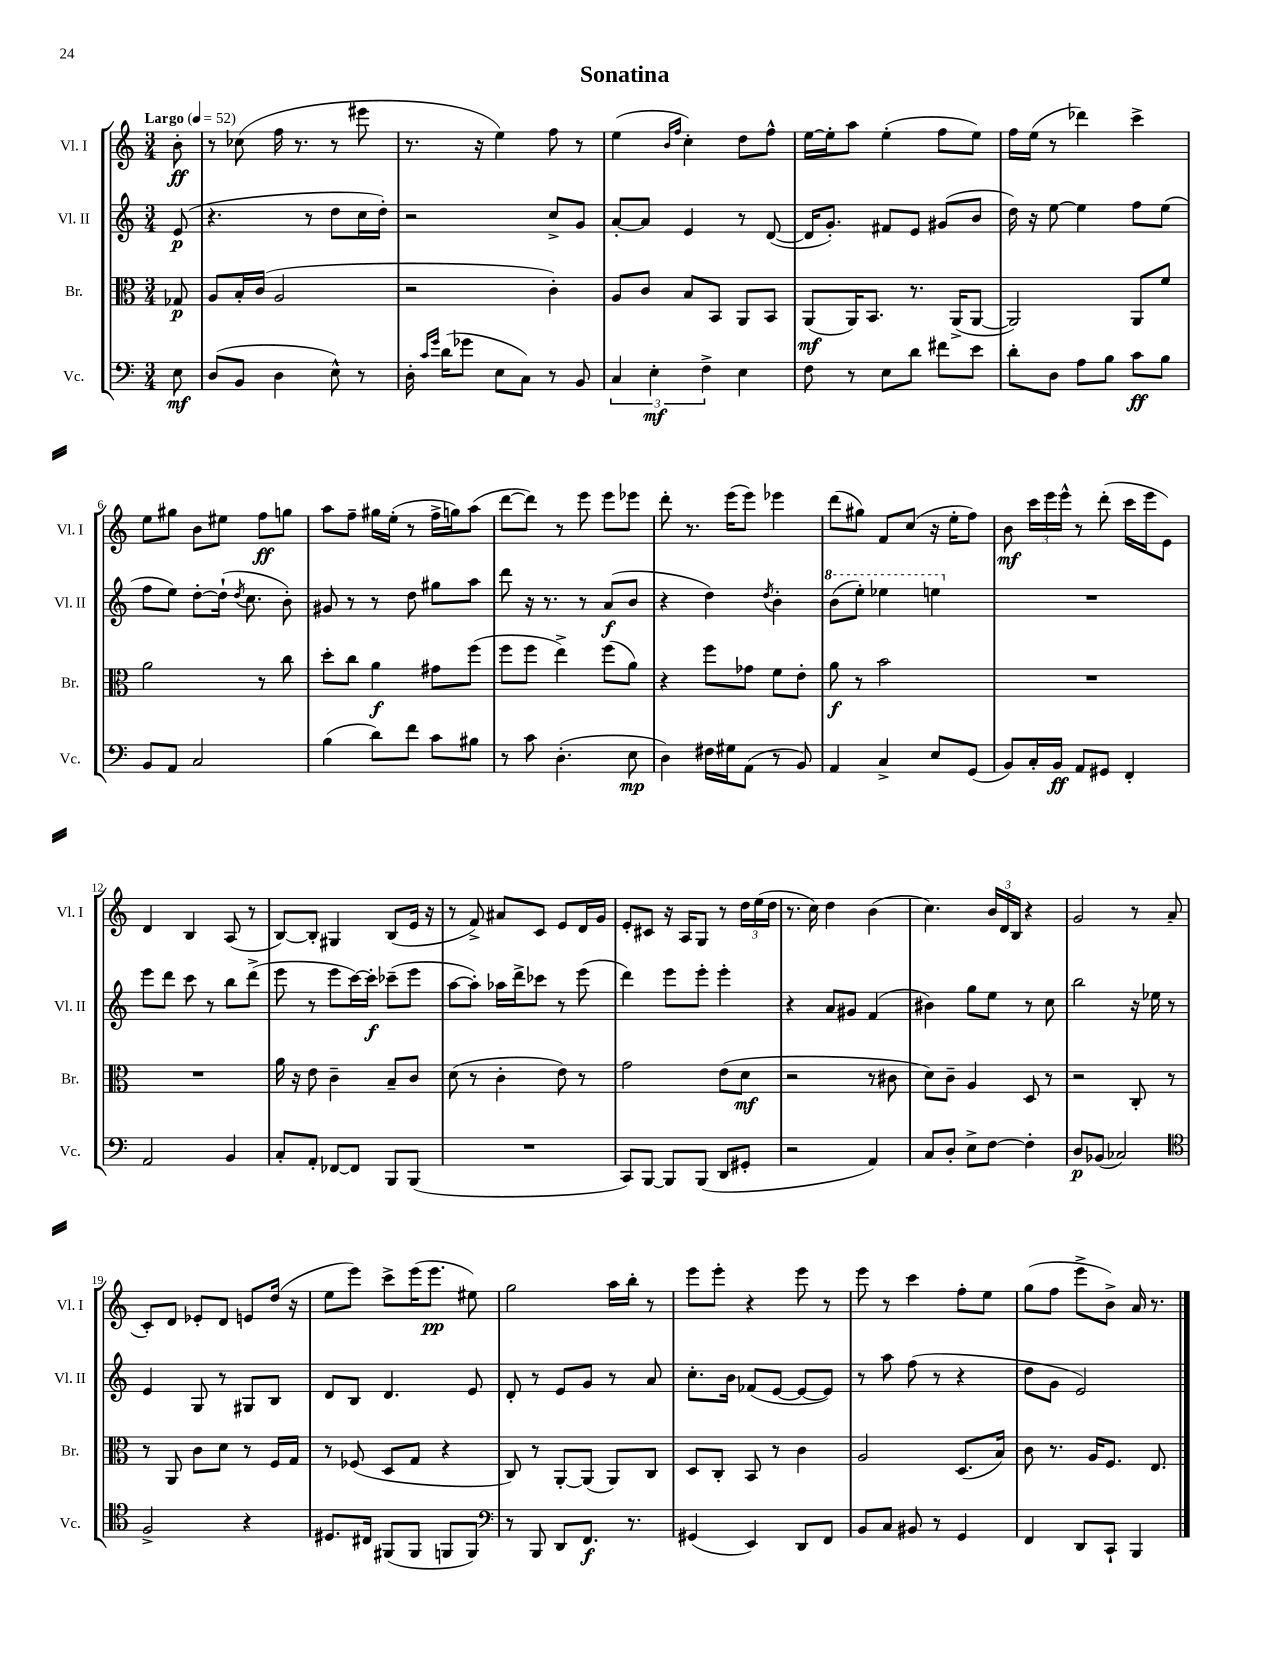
\header { title = "Sonatina" }
<<
\new StaffGroup <<
\new Staff = "s0" \with { instrumentName = "Vl. I" shortInstrumentName = "Vl. I" } {
    \clef treble \key c \major \numericTimeSignature \time 3/4 \partial 8 \tempo "Largo" 4 = 52
    \autoBeamOff b'8-.\ff |
    r8 ces''8( f''16 r8. r8 eis'''8 |
    r8. r16 e''4) f''8 r8 |
    e''4( \grace { b'16[ f''16] } c''4-.) d''8[ f''8]-^ |
    e''16[~ e''16-. a''8] e''4-.( f''8[ e''8]) |
    f''16[ e''16]( r8 des'''4) c'''4-> |
    e''8[ gis''8] b'8[ eis''8] f''8[\ff g''8] |
    a''8[ f''8]-- gis''16[ e''16]-.( r8 f''16[-> g''16) a''8]( |
    d'''8[~ d'''8]) r8 e'''8 e'''8[ ees'''8] |
    d'''8-. r8. e'''16[( e'''8]) ees'''4 |
    d'''8[( gis''8]) f'8[ c''8]( r16 e''16[-. f''8]) |
    b'8\mf \tuplet 3/2 { c'''16[ e'''16 e'''16]-^ } r8 d'''8-.( c'''16[ e'''16 e'8]) |
    d'4 b4 a8( r8 |
    b8[~) b8]-. gis4 b8[( e'16] r16 |
    r8 f'8->) ais'8[ c'8] e'8[ d'16 g'16] |
    e'8[-. cis'8] r16 a16[ g8] r8 \tuplet 3/2 { d''16[ e''16( d''16] } |
    r8. c''16) d''4 b'4( |
    c''4.) \tuplet 3/2 { b'16[ d'16 b16] } r4 |
    g'2 r8 a'8( |
    c'8[-.) d'8] ees'8[-. d'8] e'8[ d''16]( r16 |
    e''8[ e'''8]) c'''8[-> e'''16( e'''8.]\pp eis''8) |
    g''2 a''16[ b''16]-. r8 |
    e'''8[ e'''8]-. r4 e'''8 r8 |
    e'''8 r8 c'''4 f''8[-. e''8] |
    g''8[( f''8] e'''8[-> b'8]->) a'16 r8. \bar "|." |
}
\new Staff = "s1" \with { instrumentName = "Vl. II" shortInstrumentName = "Vl. II" } {
    \clef treble \key c \major \numericTimeSignature \time 3/4 \partial 8
    \autoBeamOff e'8\p( |
    r4. r8 d''8[ c''16 d''16]-.) |
    r2 c''8[-> g'8] |
    a'8[~-. a'8] e'4 r8 d'8~( |
    d'16[ g'8.]-.) fis'8[ e'8] gis'8[( b'8] |
    d''16) r16 e''8~ e''4 f''8[ e''8]( |
    f''8[ e''8]) d''8[~-. d''16]-!( \acciaccatura { d''8 } c''8. b'8-.) |
    gis'8 r8 r8 d''8 gis''8[ a''8] |
    d'''8 r16 r8. r8 a'8[\f( b'8] |
    r4 d''4) \acciaccatura { d''8 } b'4-. |
    \ottava #1 b''8[( e'''8]-.) ees'''4 e'''4 \ottava #0 |
    R2. |
    e'''8[ d'''8] c'''8 r8 b''8[ d'''8]->( |
    e'''8 r8 e'''8[ c'''16~) c'''16]-.\f ces'''8[--( e'''8] |
    a''8[~ a''8]-.) aes''16[ d'''16-> ces'''8] r8 e'''8( |
    d'''4) e'''8[ e'''8]-. e'''4-. |
    r4 a'8[ gis'8] f'4( |
    bis'4) g''8[ e''8] r8 c''8 |
    b''2 r16 ees''16 r8 |
    e'4 g8 r8 gis8[ b8] |
    d'8[ b8] d'4. e'8 |
    d'8-. r8 e'8[ g'8] r8 a'8 |
    c''8.[-. b'16] fes'8[( e'8]~ e'8[~ e'8]) |
    r8 a''8 f''8( r8 r4 |
    d''8[ g'8] e'2) \bar "|." |
}
\new Staff = "s2" \with { instrumentName = "Br." shortInstrumentName = "Br." } {
    \clef alto \key c \major \numericTimeSignature \time 3/4 \partial 8
    \autoBeamOff ges8\p |
    a8[ b16-. c'16]( a2 |
    r2 c'4-.) |
    a8[ c'8] b8[ b,8] a,8[ b,8] |
    a,8[\mf( a,16) b,8.] r8. a,16[->( a,8]~ |
    a,2) a,8[ f'8] |
    a'2 r8 c''8 |
    d''8[-. c''8] a'4\f gis'8[ f''8]( |
    f''8[ f''8] e''4->) f''8[( a'8]) |
    r4 f''8[ ges'8] f'8[ e'8]-. |
    a'8\f r8 b'2 |
    R2. |
    R2. |
    a'16 r16 e'8 c'4-- b8[-- c'8] |
    d'8( r8 c'4-. e'8) r8 |
    g'2 e'8[( d'8]\mf |
    r2 r8 cis'8 |
    d'8[) c'8]-- a4 d8 r8 |
    r2 c8-. r8 |
    r8 a,8 c'8[ d'8] r8 f16[ g16] |
    r8 fes8( d8[ g8] r4 |
    c8) r8 a,8[~-. a,8]( a,8[) c8] |
    d8[ c8]-. b,8 r8 c'4 |
    a2 d8.[( b16]) |
    c'8 r8. a16[ f8.] e8. \bar "|." |
}
\new Staff = "s3" \with { instrumentName = "Vc." shortInstrumentName = "Vc." } {
    \clef bass \key c \major \numericTimeSignature \time 3/4 \partial 8
    \autoBeamOff e8\mf |
    d8[( b,8] d4 e8-^) r8 |
    d16-. \grace { c'16[ g'16] } d'16[( ges'8] e8[ c8]) r8 b,8 |
    \tuplet 3/2 { c4 e4-.\mf f4-> } e4 |
    f8 r8 e8[ d'8] fis'8[ e'8] |
    d'8[-. d8] a8[ b8] c'8[\ff b8] |
    b,8[ a,8] c2 |
    b4( d'8[) f'8] c'8[ bis8] |
    r8 c'8 d4.-.( e8\mp |
    d4) fis16[ gis16 a,8]( r8 b,8) |
    a,4 c4-> e8[ g,8]( |
    b,8[) c16-. b,16]\ff a,8[ gis,8] f,4-. |
    a,2 b,4 |
    c8[-. a,8]-. fes,8[~ fes,8] b,,8[ b,,8]( |
    R2. |
    c,8[) b,,8]~ b,,8[ b,,8]( d,8[ gis,8]-. |
    r2 a,4) |
    c8[ d8]-. e8[-> f8]~ f4-. |
    d8[\p bes,8]( ces2) |
    \clef tenor f2-> r4 |
    dis8.[ cis16] fis,8[( fis,8] f,8[ f,8]) |
    \clef bass r8 b,,8 d,8[ f,8.]\f r8. |
    gis,4( e,4) d,8[ f,8] |
    b,8[ c8] bis,8 r8 g,4 |
    f,4 d,8[ c,8]-! b,,4 \bar "|." |
}
>>
>>
